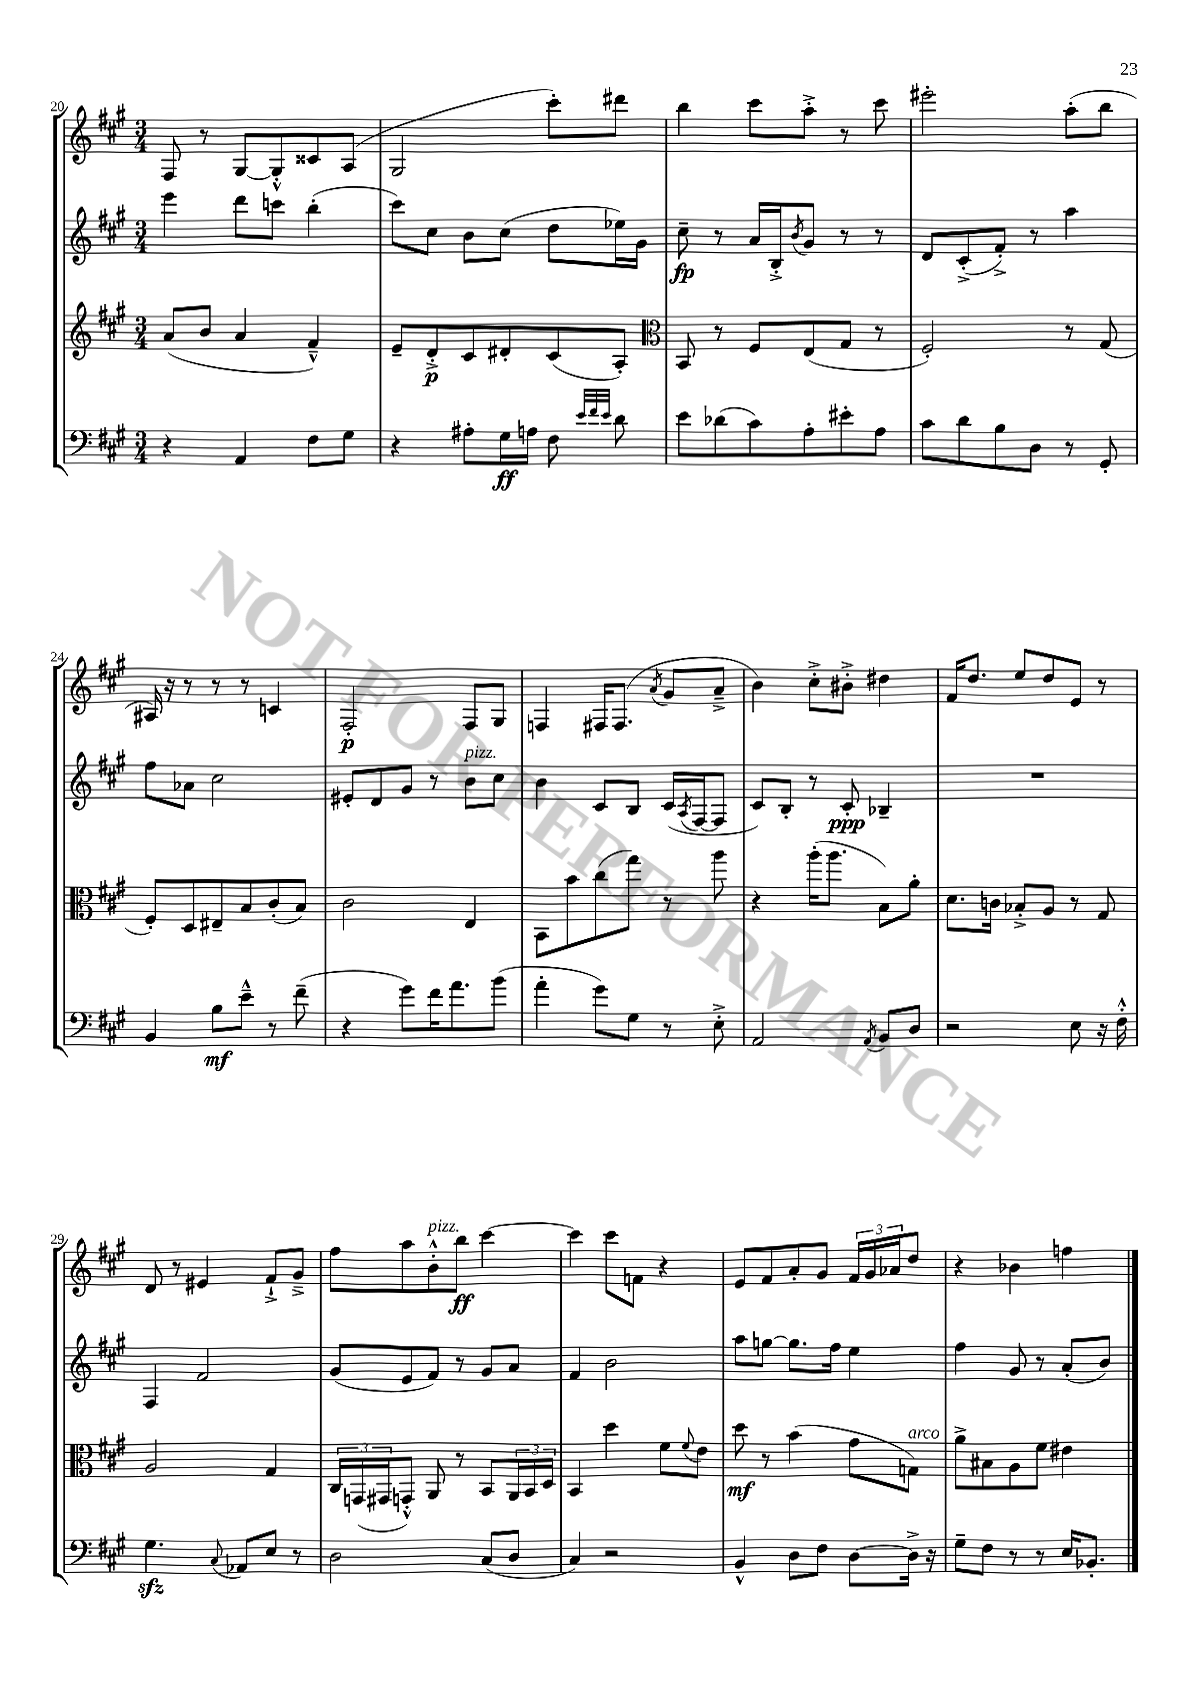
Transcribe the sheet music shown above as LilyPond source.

<<
\new StaffGroup <<
\new Staff = "s0" {
    \clef treble \key a \major \numericTimeSignature \time 3/4
    fis8 r8 gis8~ gis8-.-^ cisis'8 a8( |
    gis2 cis'''8-.) dis'''8 |
    b''4 cis'''8 a''8-.-> r8 cis'''8 |
    eis'''2-. a''8-.( b''8 |
    ais16) r16 r8 r8 r8 c'4 |
    fis2-.\p fis8 gis8 |
    f4 fis16 fis8.( \acciaccatura { a'8 } gis'8 a'8---> |
    b'4) cis''8-.-> bis'8-.-> dis''4 |
    fis'16 d''8. e''8 d''8 e'8 r8 |
    d'8 r8 eis'4 fis'8-!-> gis'8---> |
    fis''8 a''8 b'8-.-^^\markup { \italic "pizz." } b''8\ff cis'''4~ |
    cis'''4 cis'''8 f'8 r4 |
    e'8 fis'8 a'8-. gis'8 \tuplet 3/2 { fis'16 gis'16 aes'16 } d''8 |
    r4 bes'4 f''4 \bar "|." |
}
\new Staff = "s1" {
    \clef treble \key a \major \numericTimeSignature \time 3/4
    e'''4 d'''8 c'''8 b''4-.( |
    cis'''8) cis''8 b'8 cis''8( d''8 ees''16) gis'16 |
    cis''8--\fp r8 a'16 b16-.-> \acciaccatura { b'8 } gis'8 r8 r8 |
    d'8 cis'8-.->( fis'8-.->) r8 a''4 |
    fis''8 aes'8 cis''2 |
    eis'8-. d'8 gis'8 r8 b'8^\markup { \italic "pizz." } cis''8 |
    b'4 cis'8 b8 cis'16( \acciaccatura { a8 } fis16~ fis8 |
    cis'8) b8-. r8 cis'8-.\ppp bes4-- |
    R2. |
    fis4 fis'2 |
    gis'8( e'8 fis'8) r8 gis'8 a'8 |
    fis'4 b'2 |
    a''8 g''8~ g''8. fis''16 e''4 |
    fis''4 gis'8 r8 a'8-.( b'8) \bar "|." |
}
\new Staff = "s2" {
    \clef treble \key a \major \numericTimeSignature \time 3/4
    a'8( b'8 a'4 fis'4---^) |
    e'8-- d'8-.->\p cis'8 dis'8-. cis'8( a8-.) |
    \clef alto b,8 r8 fis8 e8( gis8 r8 |
    fis2-.) r8 gis8( |
    fis8-.) d8 eis8-- b8 cis'8-.( b8) |
    cis'2 e4 |
    b,8 b'8 cis''8( gis''8) r8 a''8 |
    r4 a''16-.( a''8. b8) a'8-. |
    d'8. c'16 bes8-.-> a8 r8 gis8 |
    a2 gis4 |
    \tuplet 3/2 { cis16 g,16( gis,16 } g,8-.-^) a,8 r8 b,8 \tuplet 3/2 { a,16 b,16 d16 } |
    b,4 d''4 fis'8 \appoggiatura { fis'8 } e'8 |
    d''8\mf r8 b'4( gis'8 g8^\markup { \italic "arco" }) |
    a'8-> bis8 a8 fis'8 eis'4 \bar "|." |
}
\new Staff = "s3" {
    \clef bass \key a \major \numericTimeSignature \time 3/4
    r4 a,4 fis8 gis8 |
    r4 ais8-. gis16\ff a16 fis8 \grace { e'32 fis'32 e'32 } d'8 |
    e'8 des'8( cis'8) a8-. eis'8-. a8 |
    cis'8 d'8 b8 d8 r8 gis,8-. |
    b,4 b8\mf e'8---^ r8 fis'8--( |
    r4 gis'8) fis'16 a'8. b'8( |
    a'4-. gis'8) gis8 r8 e8-.-> |
    a,2 \acciaccatura { a,8 } b,8 d8 |
    r2 e8 r16 fis16-.-^ |
    gis4.\sfz \appoggiatura { cis8 } aes,8 e8 r8 |
    d2 cis8( d8 |
    cis4) r2 |
    b,4-^ d8 fis8 d8~ d16-> r16 |
    gis8-- fis8 r8 r8 e16 bes,8.-. \bar "|." |
}
>>
>>
\layout { \context { \Score currentBarNumber = #20 } }
